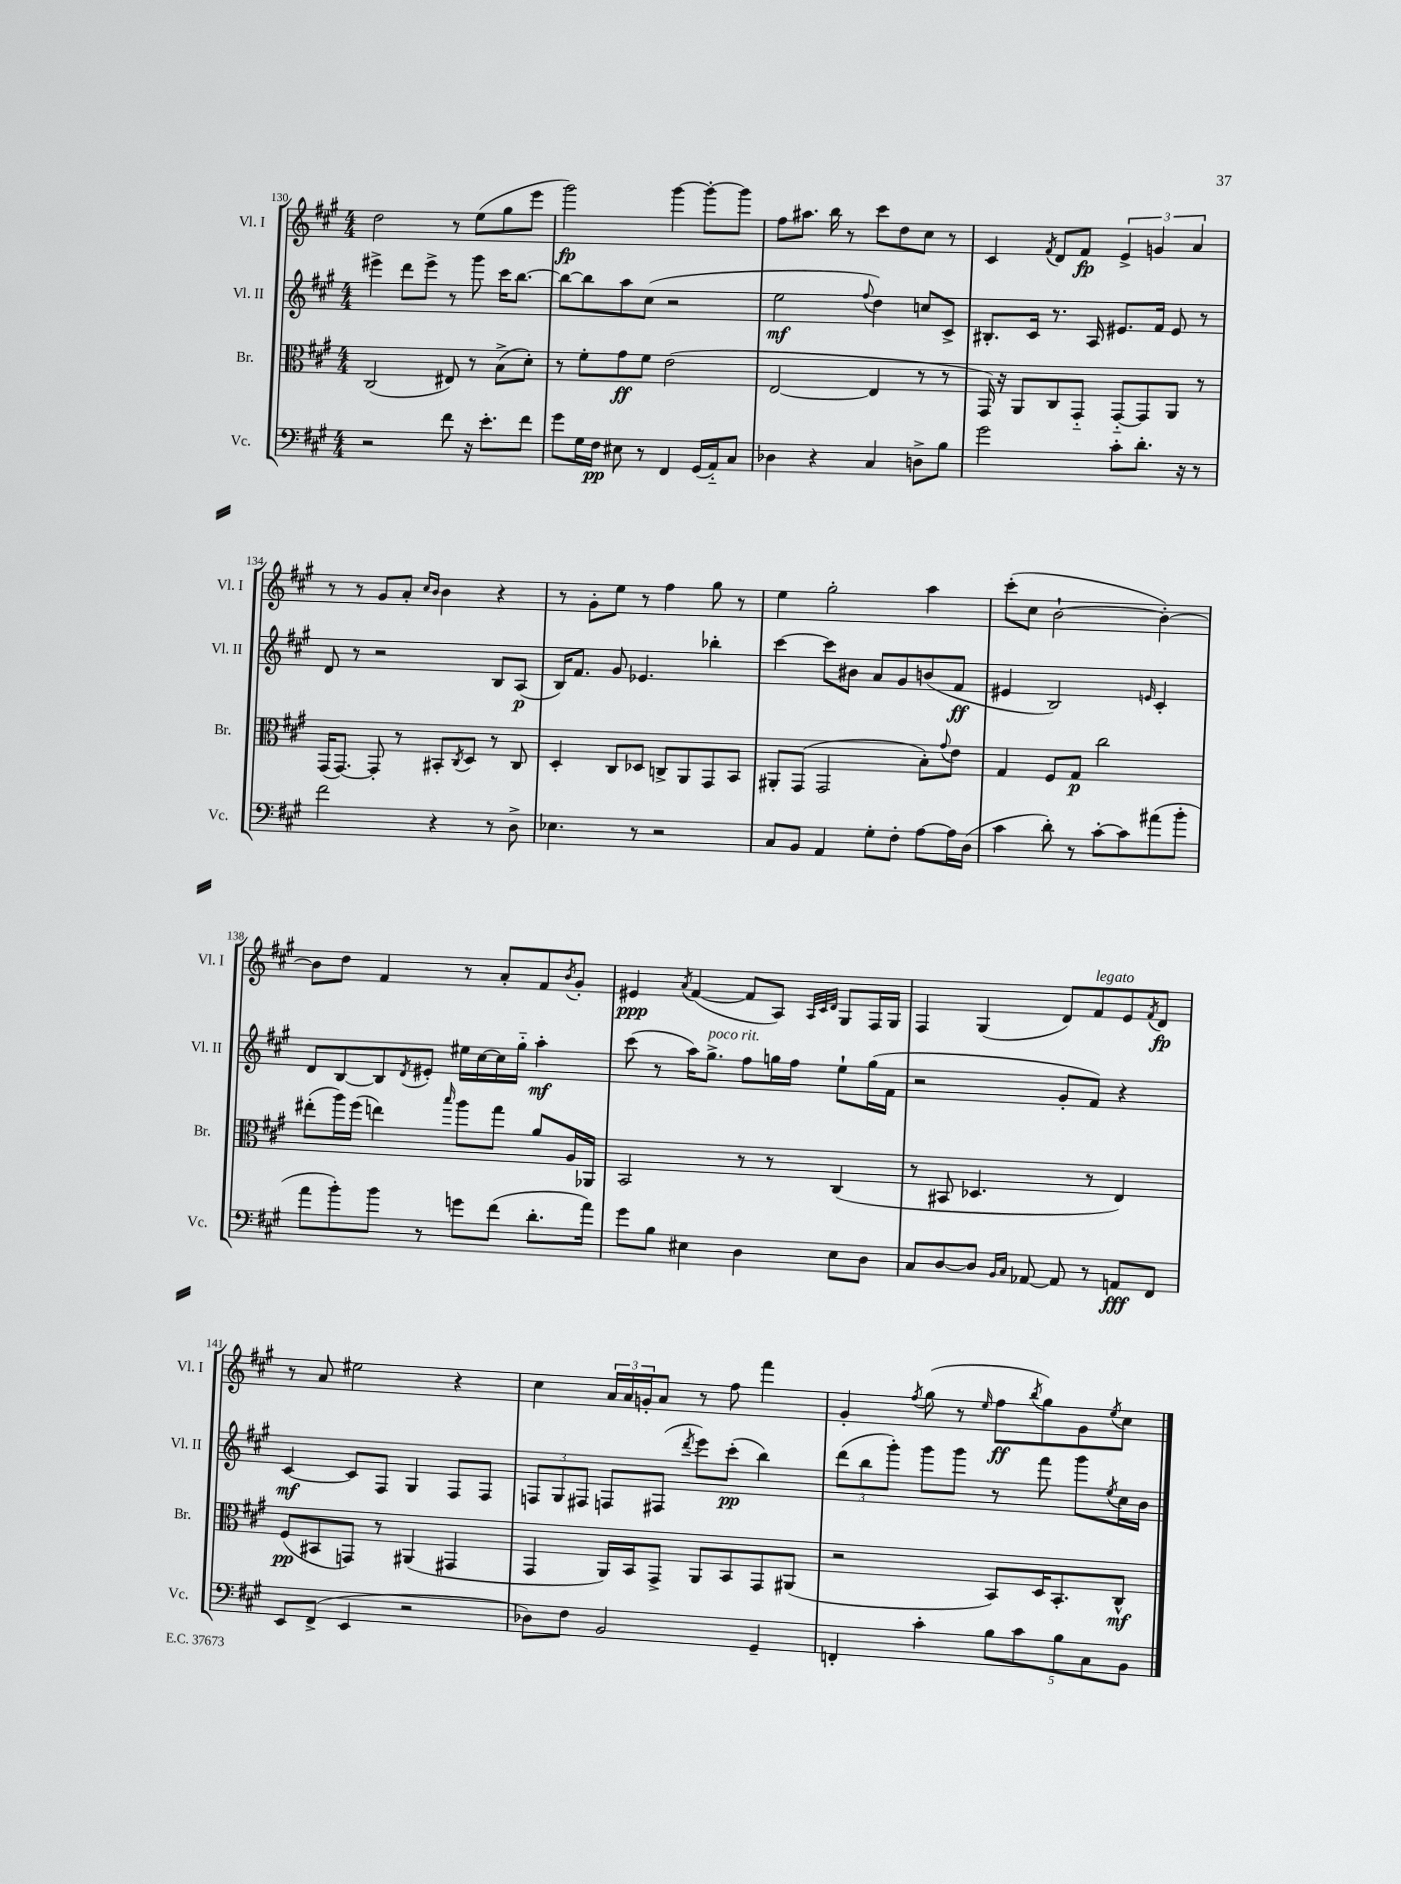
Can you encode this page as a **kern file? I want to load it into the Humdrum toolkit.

**kern	**dynam	**kern	**dynam	**kern	**dynam	**kern	**dynam
*part4	*part4	*part3	*part3	*part2	*part2	*part1	*part1
*staff4	*staff4	*staff3	*staff3	*staff2	*staff2	*staff1	*staff1
*I"Vc.	*	*I"Br.	*	*I"Vl. II	*	*I"Vl. I	*
*I'Vc.	*	*I'Br.	*	*I'Vl. II	*	*I'Vl. I	*
*clefF4	*	*clefC3	*	*clefG2	*	*clefG2	*
*k[f#c#g#]	*	*k[f#c#g#]	*	*k[f#c#g#]	*	*k[f#c#g#]	*
*M4/4	*	*M4/4	*	*M4/4	*	*M4/4	*
=130	=130	=130	=130	=130	=130	=130	=130
2r	.	(2C#/	.	4eee#X^\	.	2dd\	.
.	.	.	.	8ddd\L	.	.	.
.	.	.	.	8eee#^\J	.	.	.
8f#\	.	8E#X/)	.	8r	.	8r	.
16r	.	8r	.	8ggg#\	.	(8ee\L	.
8.e'\L	.	.	.	.	.	.	.
.	.	(8B^\L	.	16ccc#\KL	.	8gg#\	.
.	.	.	.	[8.bb\J	.	.	.
8f#\J	.	8d'\J)	.	.	.	8eee\J	.
=131	=131	=131	=131	=131	=131	=131	=131
8g#\L	.	8r	.	8bb\L_	.	2ggg#\)	fp
16G#\L	.	8f#'\L	.	8bb\]	.	.	.
16F#\JJ	pp	.	.	.	.	.	.
8E#X\	.	8g#\	ff	8aa\	.	.	.
8r	.	8f#\J	.	(8cc#\J	.	.	.
4FF#/	.	(2e\	.	2r	.	[4ggg#\	.
(16GG#/LL	.	.	.	.	.	8ggg#'\L_	.
16AA/J)	.	.	.	.	.	.	.
8C#/J	.	.	.	.	.	8ggg#\J]	.
=132	=132	=132	=132	=132	=132	=132	=132
4D-X\	.	[2E/	.	2ee\	mf	8ff#\L	.
.	.	.	.	.	.	8.aa#X\J	.
4r	.	.	.	.	.	.	.
.	.	.	.	.	.	16bb\	.
.	.	.	.	.	.	8r	.
.	.	.	.	8qqff#/	.	.	.
4C#/	.	4E/]	.	4dd\)	.	8ccc#\L	.
.	.	.	.	.	.	8dd\	.
8Dn^\L	.	8r	.	8ccn/L	.	8cc#\J	.
8B\J	.	8r	.	8c#^/J	.	8r	.
=133	=133	=133	=133	=133	=133	=133	=133
2g#\	.	16GG#/)	.	8.B#X'/L	.	4c#/	.
.	.	16r	.	.	.	.	.
.	.	8AA/L	.	.	.	.	.
.	.	.	.	16c#/Jk	.	.	.
.	.	.	.	.	.	8qf#/	.
.	.	8C#/	.	8.r	.	8d/L	.
.	.	8GG#/J	.	.	.	8f#/J	fp
.	.	.	.	16A/	.	.	.
8c#'\L	.	[8GG#/L	.	8.e#X/L	.	6e^/	.
8.d'\J	.	8GG#/]	.	.	.	.	.
.	.	.	.	.	.	6gn/	.
.	.	.	.	16f#/Jk	.	.	.
.	.	8AA/J	.	8e#/	.	.	.
16r	.	.	.	.	.	.	.
.	.	.	.	.	.	6a/	.
8r	.	8r	.	8r	.	.	.
!!LO:LB:g=z
=134	=134	=134	=134	=134	=134	=134	=134
2f#\	.	(16GG#/KL	.	8d/	.	8r	.
.	.	[8.GG#/J)	.	.	.	.	.
.	.	.	.	8r	.	8r	.
.	.	8GG#'/]	.	2r	.	8g#/L	.
.	.	8r	.	.	.	8a'/J	.
.	.	.	.	.	.	16qqcc#/LL	.
.	.	.	.	.	.	16qqb/JJ	.
4r	.	8BB#X'/L	.	.	.	4b\	.
.	.	8qC#/	.	.	.	.	.
.	.	8D/J	.	.	.	.	.
8r	.	8r	.	8B/L	.	4r	.
8D^\	.	8C#/	.	(8A/J	p	.	.
=135	=135	=135	=135	=135	=135	=135	=135
4.E-X\	.	4D'/	.	16B/KL)	.	8r	.
.	.	.	.	8.f#/J	.	.	.
.	.	.	.	.	.	8g#'\L	.
.	.	8C#/L	.	8g#/	.	8ee\J	.
8r	.	8D-X/J	.	4.e-X/	.	8r	.
2r	.	8Cn^/L	.	.	.	4ff#\	.
.	.	8AA/	.	.	.	.	.
.	.	8GG#/	.	4bb-X'\	.	8gg#\	.
.	.	8BB/J	.	.	.	8r	.
=136	=136	=136	=136	=136	=136	=136	=136
8C#/L	.	8AA#X'/L	.	[4ccc#\	.	4ee\	.
8BB/J	.	(8GG#/J	.	.	.	.	.
4AA/	.	2GG#/	.	8ccc#\L]	.	2gg#'\	.
.	.	.	.	8b#X\J	.	.	.
8G#'\L	.	.	.	8a/L	.	.	.
8F#'\J	.	.	.	8g#/	.	.	.
[8A\L	.	8B'\L)	.	(8bn/	.	4aa\	.
.	.	8qqg#/	.	.	.	.	.
16A\L]	.	8e\J	.	8f#/J	ff	.	.
(16D\JJ	.	.	.	.	.	.	.
=137	=137	=137	=137	=137	=137	=137	=137
4c#\	.	4G#/	.	4e#X/	.	(8ccc#'\L	.
.	.	.	.	.	.	8cc#\J	.
8d'\)	.	8F#/L	.	2B/)	.	[2b`\	.
8r	.	8G#/J	p	.	.	.	.
[8c#'\L	.	2cc#\	.	.	.	.	.
8c#\]	.	.	.	.	.	.	.
.	.	.	.	16qqen/	.	.	.
(8a#X\	.	.	.	4c#'/	.	4b'\_)	.
8b'\J	.	.	.	.	.	.	.
!!LO:LB:g=z
=138	=138	=138	=138	=138	=138	=138	=138
8a\L	.	(8ee#X'\L	.	8d/L	.	8b\L]	.
8b'\)	.	16aa\L)	.	[8B/	.	8dd\J	.
.	.	(16ff#\JJ	.	.	.	.	.
8b\J	.	4een\)	.	8B/]	.	4f#/	.
.	.	.	.	8qd/	.	.	.
8r	.	.	.	8e#X'/J	.	.	.
.	.	16qqbb/	.	.	.	.	.
8gn\L	.	8aa\L	.	16ee#X\LL	.	8r	.
.	.	.	.	[16cc#\	.	.	.
(8f#\J	.	8gg#\J	.	16cc#\]	.	8a'/L	.
.	.	.	.	16gg#\JJ	.	.	.
8.d'\L	.	8a/L	.	4aa'\	mf	8f#/	.
.	.	.	.	.	.	8qb/	.
.	.	16A/L	.	.	.	8g#'/J	.
16a\Jk)	.	16AA-X/JJ	.	.	.	.	.
=139	=139	=139	=139	=139	=139	=139	=139
8g#\L	.	2BB/	.	(8ccc#\	.	4e#X/	ppp
8B\J	.	.	.	8r	.	.	.
.	.	.	.	.	.	8qa/	.
4E#X\	.	.	.	16aa\KL)	.	([4f#/	.
!	!	!	!	!LO:TX:a:i:t=poco rit.	!	!	!
.	.	.	.	8.gg#^\J	.	.	.
4D\	.	8r	.	8ff#\L	.	8f#/L]	.
.	.	8r	.	16ggn\L	.	8A/J)	.
.	.	.	.	16ff#\JJ	.	.	.
.	.	.	.	.	.	32qqA/LLL	.
.	.	.	.	.	.	32qqc#/	.
.	.	.	.	.	.	32qqd/JJJ	.
8E#\L	.	(4C#/	.	8ee`\L	.	8G#/L	.
8D\J	.	.	.	(16gg\L	.	16F#/L	.
.	.	.	.	16f#\JJ	.	16G#/JJ	.
=140	=140	=140	=140	=140	=140	=140	=140
8C#/L	.	8r	.	2r	.	4F#/	.
[8D/	.	8BB#X/	.	.	.	.	.
8D/J]	.	4.D-X/	.	.	.	(4G#/	.
16qqBB/LL	.	.	.	.	.	.	.
16qqC#/JJ	.	.	.	.	.	.	.
[8AA-X/	.	.	.	.	.	.	.
8AA-/]	.	.	.	8g#'/L	.	8d/L)	.
!	!	!	!	!	!	!LO:TX:a:i:t=legato	!
8r	.	8r	.	8f#/J)	.	8f#/	.
8AAn/L	fff	4E/)	.	4r	.	8e/	.
.	.	.	.	.	.	8qf#/	.
8FF#/J	.	.	.	.	.	8d/J	fp
!!LO:LB:g=z
=141	=141	=141	=141	=141	=141	=141	=141
8EE/L	.	(8F#/L	pp	[4c#/	mf	8r	.
(8FF#^/J	.	8BB#X/	.	.	.	8a/	.
4EE/	.	8GGn/J)	.	8c#/L]	.	2ee#X\	.
.	.	8r	.	8F#/J	.	.	.
2r	.	(4AA#X/	.	4G#/	.	.	.
.	.	4GG#X/	.	8F#/L	.	4r	.
.	.	.	.	8F#/J	.	.	.
=142	=142	=142	=142	=142	=142	=142	=142
8D-X\L)	.	4GG#/	.	12Fn/L	.	4cc#\	.
.	.	.	.	12G#/	.	.	.
8F#\J	.	.	.	.	.	.	.
.	.	.	.	12F#X/J	.	.	.
2BB/	.	16AA/LL)	.	8Fn/L	.	24a/LL	.
.	.	.	.	.	.	24a/	.
.	.	16BB/J	.	.	.	.	.
.	.	.	.	.	.	24gn'/J	.
.	.	8GG#^/J	.	(8F#X/J	.	8a/J	.
.	.	.	.	8qddd/	.	.	.
.	.	8AA/L	.	8eee\L)	.	8r	.
.	.	8BB/	.	(8ccc#'\J	pp	8ff#\	.
4GG#~/	.	8GG#/	.	4bb\)	.	4fff#\	.
.	.	(8AA#X/J	.	.	.	.	.
=143	=143	=143	=143	=143	=143	=143	=143
4FFn'/	.	2r	.	(12ddd\L	.	4g#'/	.
.	.	.	.	12bb\	.	.	.
.	.	.	.	12ggg#'\J)	.	.	.
.	.	.	.	.	.	8qff#/	.
4c#'\	.	.	.	8ggg#\L	.	(8gg#\	.
.	.	.	.	8ggg#\J	.	8r	.
.	.	.	.	.	.	16qqee/	.
10B\L	.	8BB/L)	.	8r	.	8ff#\L	ff
10c#\	.	.	.	.	.	.	.
.	.	.	.	.	.	8qbb/	.
.	.	16D/K	.	8fff#\	.	8gg#\)	.
.	.	8.BB'/	.	.	.	.	.
10B\	.	.	.	.	.	.	.
.	.	.	.	8ggg#\L	.	8g#\	.
10C#\	.	.	.	.	.	.	.
.	.	.	.	8qee/	.	8qee/	.
.	.	8C#^^/J	mf	16cc#\L	.	8cc#\J	.
10BB\J	.	.	.	.	.	.	.
.	.	.	.	16b\JJ	.	.	.
==	==	==	==	==	==	==	==
*-	*-	*-	*-	*-	*-	*-	*-
